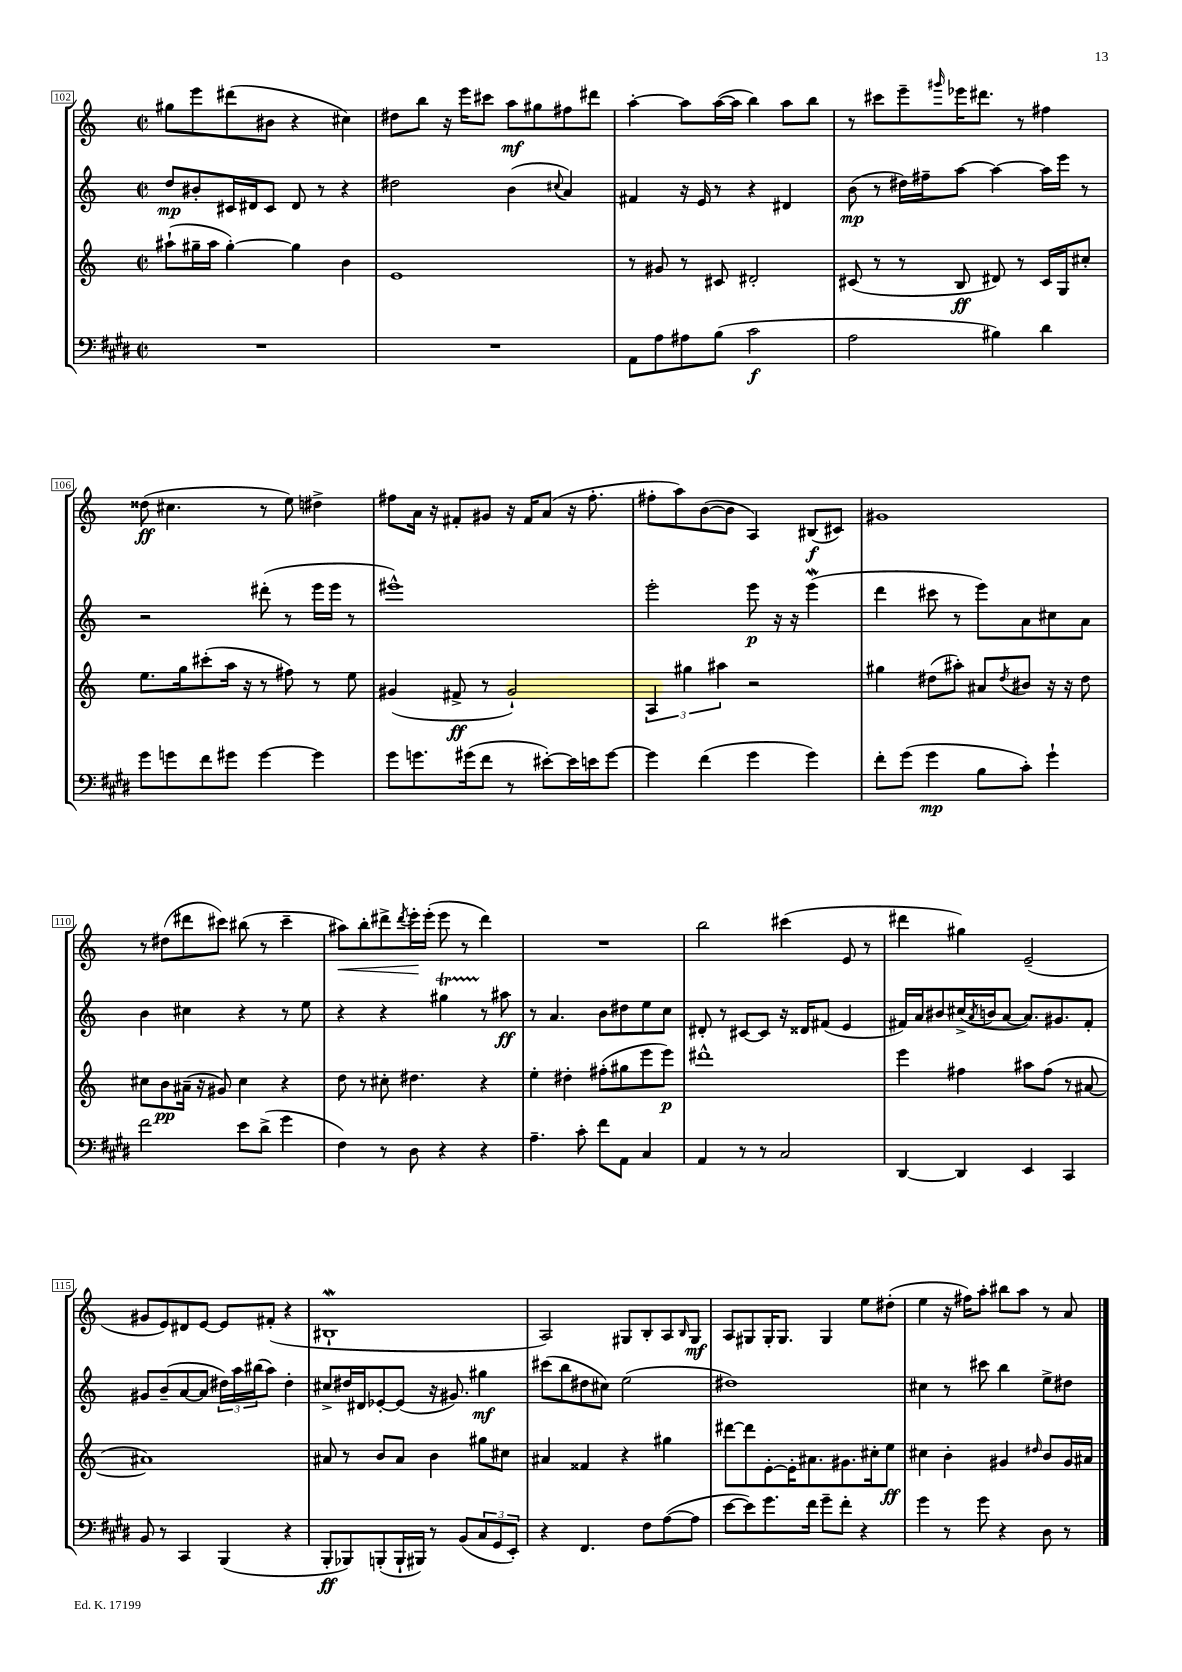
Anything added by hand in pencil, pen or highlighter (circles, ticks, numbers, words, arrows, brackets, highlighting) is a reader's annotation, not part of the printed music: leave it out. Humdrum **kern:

**kern	**kern	**kern	**kern
*staff4	*staff3	*staff2	*staff1
*clefF4	*clefG2	*clefG2	*clefG2
*k[f#c#g#d#]	*k[]	*k[]	*k[]
*M2/2	*M2/2	*M2/2	*M2/2
*met(c|)	*met(c|)	*met(c|)	*met(c|)
1r	(8aa#`	8dd	8gg#
.	16gg#~	8b#'	8eee
.	16aa#	.	.
.	[4gg#')	16c#	(8ddd#
.	.	16d#	.
.	.	8c#	8b#
.	4gg#]	8d#	4r
.	.	8r	.
.	4b	4r	4cc#)
=	=	=	=
1r	1e	2dd#	8dd#
.	.	.	8bb
.	.	.	16r
.	.	.	16eee
.	.	.	8ccc#
.	.	(4b	8aa
.	.	.	8gg#
.	.	8qqcc#	.
.	.	4a)	8ff#
.	.	.	8ddd#
=	=	=	=
8AA	8r	4f#	[4aa'
8A	8g#	.	.
8A#	8r	16r	8aa]
.	.	16e	.
(8B	8c#	8r	([16aa
.	.	.	16aa]
2c#	2d#'	4r	4bb)
.	.	4d#	8aa
.	.	.	8bb
=	=	=	=
2A	(8c#	(8b	8r
.	8r	8r	8ccc#
.	8r	16dd#)	8eee~
.	.	16ff#~	.
.	.	.	16qqggg#
.	8B	[8aa	16eee-
.	.	.	8.ddd#
4B#)	8d#)	4aa_	.
.	8r	.	8r
4d#	16c#	16aa]	4ff#
.	16G	16eee	.
.	8cc#'	8r	.
=	=	=	=
8g#	8.ee	2r	(8dd##
8g	.	.	4.cc#
.	16gg	.	.
8f#	(8ccc#'	.	.
8g#	16aa	.	.
.	16r	.	.
[4g#	8r	(8ddd#'	8r
.	8ff#)	8r	8ee)
4g#]	8r	16eee	4dd#^
.	.	16eee	.
.	8ee	8r	.
=	=	=	=
8g#	(4g#	1eee#^^)	8ff#
8.g	.	.	16a
.	.	.	16r
.	8f#^	.	8f#'
(16g#	.	.	.
8f#	8r	.	8g#
8r	2g#`)	.	16r
.	.	.	16f#
[8e#')	.	.	(8a
16e#]	.	.	16r
16e	.	.	8.ff#'
[8g#	.	.	.
=	=	=	=
4g#]	6A	2eee'	8ff#'
.	.	.	8aa)
.	6gg#	.	.
(4f#	.	.	([8b
.	6aa#	.	.
.	.	.	8b]
4g#	2r	8eee	4A)
.	.	16r	.
.	.	16r	.
4g#)	.	(4eee	(8B#
.	.	.	8c#)
=	=	=	=
8f#'	4gg#	4ddd	1g#
(8g#	.	.	.
4g#	(8dd#	8ccc#	.
.	8aa#')	8r	.
8B	8a#	8eee)	.
.	8qdd#	.	.
8c#')	8b#	8a	.
4g#`	16r	8cc#	.
.	16r	.	.
.	8dd#	8a	.
=	=	=	=
2f#	8cc#	4b	8r
.	8b	.	(8dd#
.	(16a#~	4cc#	8ddd#
.	16r	.	.
.	8g#)	.	8ccc#)
8e	4cc#	4r	(8bb#
(8d#^	.	.	8r
4g#	4r	8r	4ccc#~
.	.	8ee	.
=	=	=	=
4F#)	8dd	4r	8aa#)
.	8r	.	8bb'
8r	8cc#'	4r	8ddd#^
.	.	.	8qddd#
8D#	4.dd#	.	16eee'
.	.	.	(16eee'
4r	.	4gg#	8eee
.	.	.	8r
4r	4r	8r	4ddd#)
.	.	8aa#	.
=	=	=	=
4.A~	4ee'	8r	1r
.	.	4.a	.
.	4dd#'	.	.
8c#'	.	.	.
8f#	(8ff#'	8b	.
8AA	8gg#	8dd#	.
4C#	8eee	8ee	.
.	8eee)	8cc	.
=	=	=	=
4AA	1ddd#^^	8d#'	2bb
.	.	8r	.
8r	.	[8c#	.
8r	.	8c#]	.
2C#	.	16r	(4ccc#
.	.	16d##	.
.	.	(8f#	.
.	.	4e	8e
.	.	.	8r
=	=	=	=
[4DD#	4eee	16f#)	4ddd#
.	.	16a	.
.	.	8b#	.
4DD#]	4ff#	(16cc#^	4gg#)
.	.	8qa	.
.	.	16b	.
.	.	[8a	.
4EE	8aa#	8.a])	(2e~
.	(8ff#	.	.
.	.	8.g#	.
4CC#	8r	.	.
.	[8a#	8f#'	.
=	=	=	=
8BB	1a#])	8g#	8g#
8r	.	(8b~	8e)
4CC#	.	[8a	8d#
.	.	8a]	[8e
(4BBB	.	24dd#)	8e]
.	.	24aa	.
.	.	(24bb#	.
.	.	8aa)	(8f#'
4r	.	4dd#'	4r
=	=	=	=
8BBB'	8a#	8cc#^	1B#`
8BBB-)	8r	16dd#	.
.	.	16d#	.
(8BBB'	8b	[8e-'	.
16BBB`	8a#	(8e-]	.
16BBB#)	.	.	.
8r	4b	16r	.
.	.	8.g#)	.
(8BB	.	.	.
12C#	8gg#	4gg#	.
12GG#	.	.	.
.	8cc#	.	.
12EE')	.	.	.
=	=	=	=
4r	4a#	(8ccc#	2A)
.	.	8bb	.
4.FF#	4f##	8dd#	.
.	.	8cc#)	.
.	4r	(2ee	8G#
8F#	.	.	8B'
([8A	4gg#	.	8A
.	.	.	16qqB
8A]	.	.	8G#
=	=	=	=
[8e	[8ddd#	1dd#)	8A
8e])	8ddd#]	.	8G#
8.g#	[8e'	.	16G#'
.	.	.	8.G#
.	16e']	.	.
16f#	8.a#	.	.
8g#~	.	.	4G#
8f#'	8.g#	.	.
4r	.	.	8ee
.	16cc#'	.	.
.	8ee	.	(8dd#'
=	=	=	=
4g#	4cc#	4cc#	4ee
8r	4b'	8r	16r
.	.	.	16ff#)
8g#	.	8ccc#	8aa'
4r	4g#	4bb	8bb#
.	.	.	8aa
.	16qqdd#	.	.
8D#	8b	8ee^	8r
8r	16g#	8dd#	8a
.	16a#	.	.
==	==	==	==
*-	*-	*-	*-
